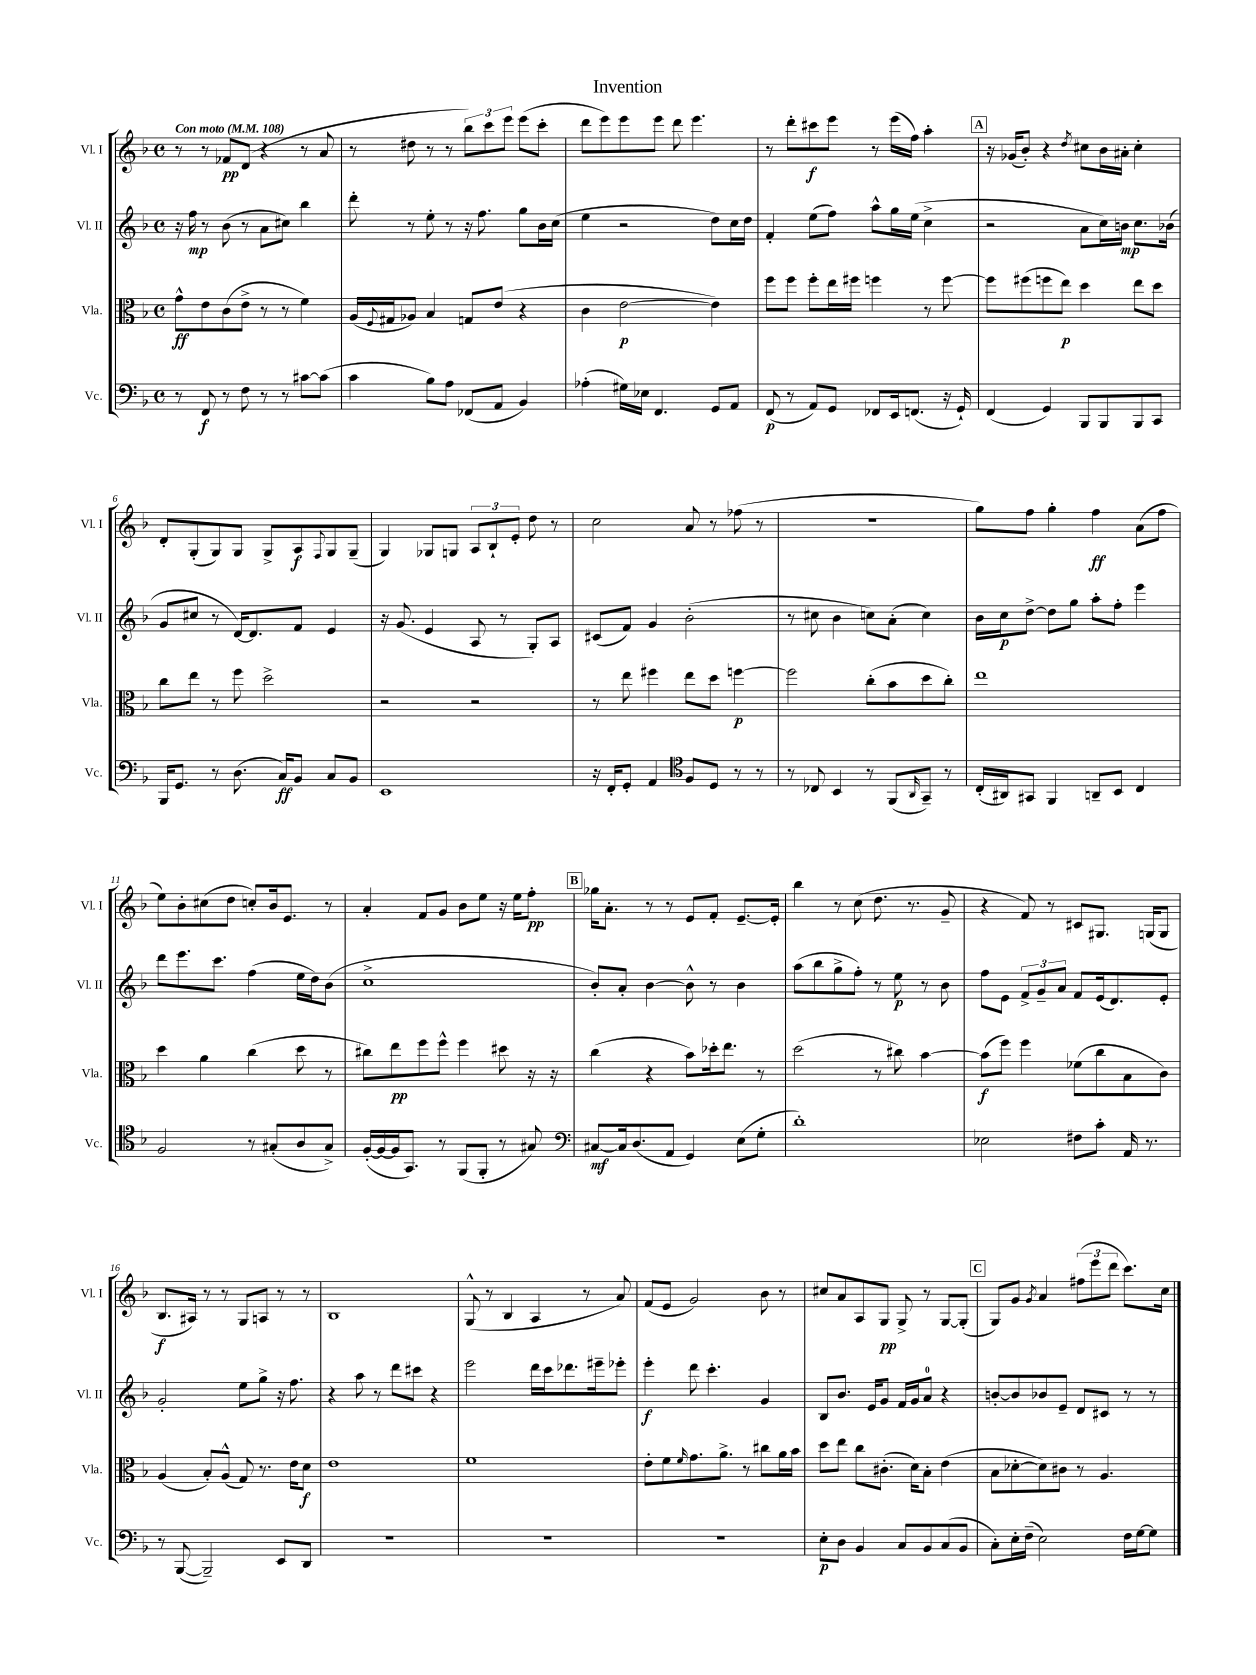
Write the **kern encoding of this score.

**kern	**dynam	**kern	**dynam	**kern	**dynam	**kern	**dynam
*part4	*part4	*part3	*part3	*part2	*part2	*part1	*part1
*staff4	*staff4	*staff3	*staff3	*staff2	*staff2	*staff1	*staff1
*I"Vc.	*	*I"Vla.	*	*I"Vl. II	*	*I"Vl. I	*
*I'Vc.	*	*I'Vla.	*	*I'Vl. II	*	*I'Vl. I	*
*clefF4	*	*clefC3	*	*clefG2	*	*clefG2	*
*k[b-]	*	*k[b-]	*	*k[b-]	*	*k[b-]	*
*M4/4	*	*M4/4	*	*M4/4	*	*M4/4	*
*met(c)	*	*met(c)	*	*met(c)	*	*met(c)	*
*MM108	*	*MM108	*	*MM108	*	*MM108	*
=1	=1	=1	=1	=1	=1	=1	=1
!	!	!	!	!	!	!LO:TX:a:B:t=Con moto	!
8r	.	8g^^\L	ff	16r	.	8r	.
.	.	.	.	16ff\	mp	.	.
8FF/	f	8e\	.	8r	.	8r	.
8r	.	(8c\	.	(8b-\	.	8f-X/L	pp
8F\	.	8e^\J	.	8r	.	(8d/J	.
8r	.	8r	.	8a\L	.	4r	.
8r	.	8r	.	8cc#X\J)	.	.	.
[8c#X\L	.	4f\)	.	4bb-\	.	8r	.
(8c#\J]	.	.	.	.	.	8a/	.
=2	=2	=2	=2	=2	=2	=2	=2
4c\	.	(16A/LL	.	8ddd'\	.	8r	.
.	.	8qqF/	.	.	.	.	.
.	.	16G#X/J	.	.	.	.	.
.	.	8A-X/J)	.	8r	.	8dd#X\	.
8B-\L)	.	4B-/	.	8ee'\	.	8r	.
8A\J	.	.	.	8r	.	8r	.
(8FF-X/L	.	8Gn/L	.	16r	.	12bb-\L)	.
.	.	.	.	8.ff\	.	.	.
.	.	.	.	.	.	12ccc\	.
8AA/J	.	(8e/J	.	.	.	.	.
.	.	.	.	.	.	12eee\J	.
4BB-/)	.	4r	.	8gg\L	.	(8eee\L	.
.	.	.	.	16b-\L	.	8ccc'\J	.
.	.	.	.	(16cc\JJ	.	.	.
=3	=3	=3	=3	=3	=3	=3	=3
(4A-X'\	.	4c\	.	4ee\	.	8ddd\L	.
.	.	.	.	.	.	8eee\)	.
16G#X\LL)	.	[2e\	p	2r	.	8eee\	.
16E-X\JJ	.	.	.	.	.	.	.
4.FF/	.	.	.	.	.	8eee\J	.
.	.	.	.	.	.	8ddd\	.
.	.	.	.	.	.	4.eee\	.
8GG/L	.	4e\])	.	8dd\L)	.	.	.
8AA/J	.	.	.	16cc\L	.	.	.
.	.	.	.	16dd\JJ	.	.	.
=4	=4	=4	=4	=4	=4	=4	=4
(8FF/	p	8ff\L	.	4f'/	.	8r	.
8r	.	8ff\J	.	.	.	8ddd'\L	.
8AA/L)	.	8ff'\L	.	(8ee\L	.	8ccc#X\	f
8GG/J	.	16ee\L	.	8ff\J)	.	8eee\J	.
.	.	16ff#X\JJ	.	.	.	.	.
8FF-X/L	.	4ffn\	.	8aa^^\L	.	8r	.
16EE/k	.	.	.	16gg\L	.	(16eee\LL	.
(8.FFn/J	.	.	.	(16ee\JJ	.	16ff\JJ)	.
.	.	8r	.	4cc^\	.	4aa'\	.
16r	.	[8ff\	.	.	.	.	.
16GG`/)	.	.	.	.	.	.	.
!!LO:REH:place=s1:t=A
=5	=5	=5	=5	=5	=5	=5	=5
(4FF/	.	8ff\L]	.	2r	.	16r	.
.	.	.	.	.	.	(16g-X/KL	.
.	.	(8ff#X\	.	.	.	8b-'/J)	.
4GG/)	.	8ffn\	.	.	.	4r	.
.	.	8ee\J)	p	.	.	.	.
.	.	.	.	.	.	8qdd/	.
8BBB-/L	.	4dd\	.	8a\L	.	8cc#X\L	.
8BBB-/	.	.	.	16cc\L)	.	16b-\L	.
.	.	.	.	16bn\JJ	mp	16a#X'\JJ	.
8BBB-/	.	8ee\L	.	8.cc\L	.	4cc#'\	.
8CC/J	.	8dd\J	.	.	.	.	.
.	.	.	.	(16b-X\Jk	.	.	.
!!LO:LB:g=z
=6	=6	=6	=6	=6	=6	=6	=6
16BBB-/KL	.	8cc\L	.	8g/L	.	8d'/L	.
8.GG/J	.	.	.	.	.	.	.
.	.	8ee\J	.	8cc#X/J	.	(8G'/	.
8r	.	8r	.	8r	.	8G/)	.
(8.D\	.	8ff\	.	[16d/KL)	.	8G/J	.
.	.	.	.	8.d/]	.	.	.
.	.	2dd^\	.	.	.	8G^/L	.
16C/KL)	ff	.	.	.	.	.	.
8BB-/J	.	.	.	8f/J	.	8A/	f
.	.	.	.	.	.	8qqF/	.
8C/L	.	.	.	4e/	.	8G/	.
8BB-/J	.	.	.	.	.	(8G~/J	.
=7	=7	=7	=7	=7	=7	=7	=7
1EE	.	2r	.	16r	.	4G/)	.
.	.	.	.	(8.g/	.	.	.
.	.	.	.	4e/	.	8G-X/L	.
.	.	.	.	.	.	8Gn/J	.
.	.	2r	.	8A/	.	12A/L	.
.	.	.	.	.	.	12B-`/	.
.	.	.	.	8r	.	.	.
.	.	.	.	.	.	12e'/J	.
.	.	.	.	8G'/L)	.	8dd\	.
.	.	.	.	8A/J	.	8r	.
=8	=8	=8	=8	=8	=8	=8	=8
16r	.	8r	.	(8c#X/L	.	2cc\	.
16FF'/KL	.	.	.	.	.	.	.
8GG'/J	.	8ee\	.	8f/J)	.	.	.
4AA/	.	4ff#X\	.	4g/	.	.	.
*clefC4	*	*	*	*	*	*	*
8F/L	.	8ee\L	.	(2b-'\	.	8a/	.
8D/J	.	8dd\J	.	.	.	8r	.
8r	.	[4ffn\	p	.	.	(8ff-X\	.
8r	.	.	.	.	.	8r	.
=9	=9	=9	=9	=9	=9	=9	=9
8r	.	2ff\]	.	8r	.	1r	.
8C-X/	.	.	.	8cc#X\	.	.	.
4BB-/	.	.	.	4b-\	.	.	.
8r	.	(8cc'\L	.	8ccn\L)	.	.	.
(8FF/L	.	8b-\	.	(8a'\J	.	.	.
16qqAA/	.	.	.	.	.	.	.
8GG~/J)	.	8dd\	.	4cc\)	.	.	.
8r	.	8cc'\J)	.	.	.	.	.
=10	=10	=10	=10	=10	=10	=10	=10
(16C'/LL	.	1ee	.	16b-\LL	.	8gg\L)	.
16AA#X/J)	.	.	.	16cc\J	p	.	.
8GG#X/J	.	.	.	[8dd^\J	.	8ff\J	.
4FF/	.	.	.	8dd\L]	.	4gg'\	.
.	.	.	.	8gg\J	.	.	.
8AAn~/L	.	.	.	8aa'\L	.	4ff\	ff
8BB-/J	.	.	.	8ff'\J	.	.	.
4C/	.	.	.	4eee\	.	(8a\L	.
.	.	.	.	.	.	8ff\J	.
!!LO:LB:g=z
=11	=11	=11	=11	=11	=11	=11	=11
2F/	.	4dd\	.	8ddd\L	.	8ee\L)	.
.	.	.	.	8.eee\	.	8b-'\	.
.	.	4a\	.	.	.	(8cc#X\	.
.	.	.	.	8.ccc\J	.	.	.
.	.	.	.	.	.	8dd\J	.
8r	.	(4cc\	.	(4ff\	.	8ccn'/L)	.
(8G#X'/L	.	.	.	.	.	16b-/k	.
.	.	.	.	.	.	8.e/J	.
8A/	.	8dd\	.	16ee\LL	.	.	.
.	.	.	.	16dd\J)	.	.	.
8G#^/J)	.	8r	.	(8b-\J	.	8r	.
=12	=12	=12	=12	=12	=12	=12	=12
([16F'/LL	.	8cc#X\L)	.	1cc^	.	4a'/	.
16F/_	.	.	.	.	.	.	.
16F/J]	.	8ee\	pp	.	.	.	.
8.GG/J)	.	.	.	.	.	.	.
.	.	8ff\	.	.	.	8f/L	.
8r	.	8ff^^\J	.	.	.	8g/J	.
(8FF/L	.	4ff\	.	.	.	8b-\L	.
8FF'/J	.	.	.	.	.	8ee\J	.
8r	.	8dd#X\	.	.	.	16r	.
.	.	.	.	.	.	16ee\KL	.
8G#X/)	.	16r	.	.	.	8ff'\J	pp
.	.	16r	.	.	.	.	.
!!LO:REH:place=s1:t=B
=13	=13	=13	=13	=13	=13	=13	=13
*clefF4	*	*	*	*	*	*	*
[8C#X/L	mf	(4cc\	.	8b-'/L)	.	16gg-X\KL	.
.	.	.	.	.	.	8.a'\J	.
16C#/k]	.	.	.	8a'/J	.	.	.
(8.D/	.	.	.	.	.	.	.
.	.	4r	.	[4b-\	.	8r	.
8AA/J	.	.	.	.	.	8r	.
4GG/)	.	8b-\L)	.	8b-^^\]	.	8e/L	.
.	.	16dd-X'\k	.	8r	.	8f'/J	.
.	.	8.ee\J	.	.	.	.	.
(8E\L	.	.	.	4b-\	.	[8.e~/L	.
8G'\J	.	8r	.	.	.	.	.
.	.	.	.	.	.	16e'/Jk]	.
=14	=14	=14	=14	=14	=14	=14	=14
1d')	.	(2dd\	.	(8aa\L	.	4bb-\	.
.	.	.	.	8bb-\	.	.	.
.	.	.	.	8gg^\	.	8r	.
.	.	.	.	8ff'\J)	.	(8cc\	.
.	.	8r	.	8r	.	8.dd\	.
.	.	8cc#X\)	.	8ee\	p	.	.
.	.	.	.	.	.	8.r	.
.	.	[4b-\	.	8r	.	.	.
.	.	.	.	8b-\	.	8g~/	.
=15	=15	=15	=15	=15	=15	=15	=15
2E-X\	.	(8b-\L]	f	8ff\L	.	4r	.
.	.	8ff\J)	.	8e\J	.	.	.
.	.	4ff\	.	12f^/L	.	8f/)	.
.	.	.	.	12g~/	.	.	.
.	.	.	.	.	.	8r	.
.	.	.	.	12a/J	.	.	.
8F#X\L	.	(8f-X\L	.	8f/L	.	8c#X/L	.
8c'\J	.	8cc\	.	(16e/k	.	8.G#X/J	.
.	.	.	.	8.d/)	.	.	.
16AA/	.	8B-\	.	.	.	.	.
8.r	.	.	.	.	.	(16Gn/KL	.
.	.	8c\J)	.	8e'/J	.	8G/J	.
!!LO:LB:g=z
=16	=16	=16	=16	=16	=16	=16	=16
8r	.	(4A/	.	2g'/	.	8.B-/L	f
([8BBB-/	.	.	.	.	.	.	.
.	.	.	.	.	.	16A#X/Jk)	.
2BBB-~/])	.	8B-'/L)	.	.	.	8r	.
.	.	(8A^^/J	.	.	.	8r	.
.	.	8G/)	.	8ee\L	.	8G/L	.
.	.	8.r	.	8gg^\J	.	8An/J	.
8EE/L	.	.	.	16r	.	8r	.
.	.	16e\KL	.	8.ff\	.	.	.
8DD/J	.	8d\J	f	.	.	8r	.
=17	=17	=17	=17	=17	=17	=17	=17
1r	.	1e	.	4r	.	1B-	.
.	.	.	.	8aa\	.	.	.
.	.	.	.	8r	.	.	.
.	.	.	.	8ddd\L	.	.	.
.	.	.	.	8ccc#X\J	.	.	.
.	.	.	.	4r	.	.	.
=18	=18	=18	=18	=18	=18	=18	=18
1r	.	1f	.	2eee\	.	(8G^^/	.
.	.	.	.	.	.	8r	.
.	.	.	.	.	.	4B-/	.
.	.	.	.	16ddd\LL	.	4A/	.
.	.	.	.	16ccc\J	.	.	.
.	.	.	.	8.ddd-X\	.	.	.
.	.	.	.	.	.	8r	.
.	.	.	.	16eee#X~\k	.	.	.
.	.	.	.	8eee-X'\J	.	8a/)	.
=19	=19	=19	=19	=19	=19	=19	=19
1r	.	8e'\L	.	4eee'\	f	(8f/L	.
.	.	8f\	.	.	.	8e/J	.
.	.	16qqf/	.	.	.	.	.
.	.	8.g\	.	8ddd\	.	2g/)	.
.	.	.	.	4.ccc'\	.	.	.
.	.	8.a^\J	.	.	.	.	.
.	.	8r	.	.	.	.	.
.	.	8cc#X\L	.	4g/	.	8b-\	.
.	.	16a\L	.	.	.	8r	.
.	.	16b-\JJ	.	.	.	.	.
=20	=20	=20	=20	=20	=20	=20	=20
8E'\L	p	8dd\L	.	8B-/L	.	8cc#X/L	.
8D\J	.	8ee\J	.	8.b-/J	.	8a/	.
4BB-/	.	8cc\L	.	.	.	8A/	.
.	.	.	.	16e/KL	.	.	.
.	.	(8.c#X'\J	.	8g/J	.	8G/J	pp
8C/L	.	.	.	16f/LL	.	8G^/	.
.	.	16d\KL)	.	16g/J	.	.	.
8BB-/	.	8B-'\J	.	8a/J	.	8r	.
(8C/	.	(4e\	.	4r	.	[8G/L	.
8BB-/J	.	.	.	.	.	(8G'/J]	.
!!LO:REH:place=s1:t=C
=21	=21	=21	=21	=21	=21	=21	=21
8C'\L)	.	8B-\L	.	[8bn'/L	.	8G/L)	.
16E'\L	.	[8d-X'\	.	8b/]	.	8g/J	.
(16F~\JJ	.	.	.	.	.	.	.
.	.	.	.	.	.	8qg/	.
2E\)	.	8d-\])	.	8b-X/	.	4a/	.
.	.	8c#X\J	.	8e~/J	.	.	.
.	.	8r	.	8d/L	.	(12ff#X\L	.
.	.	.	.	.	.	12eee\	.
.	.	4.A/	.	8c#X/J	.	.	.
.	.	.	.	.	.	12ddd\J	.
16F\LL	.	.	.	8r	.	8.ccc\L)	.
[16G\J	.	.	.	.	.	.	.
8G\J]	.	.	.	8r	.	.	.
.	.	.	.	.	.	16cc\Jk	.
==	==	==	==	==	==	==	==
*-	*-	*-	*-	*-	*-	*-	*-
